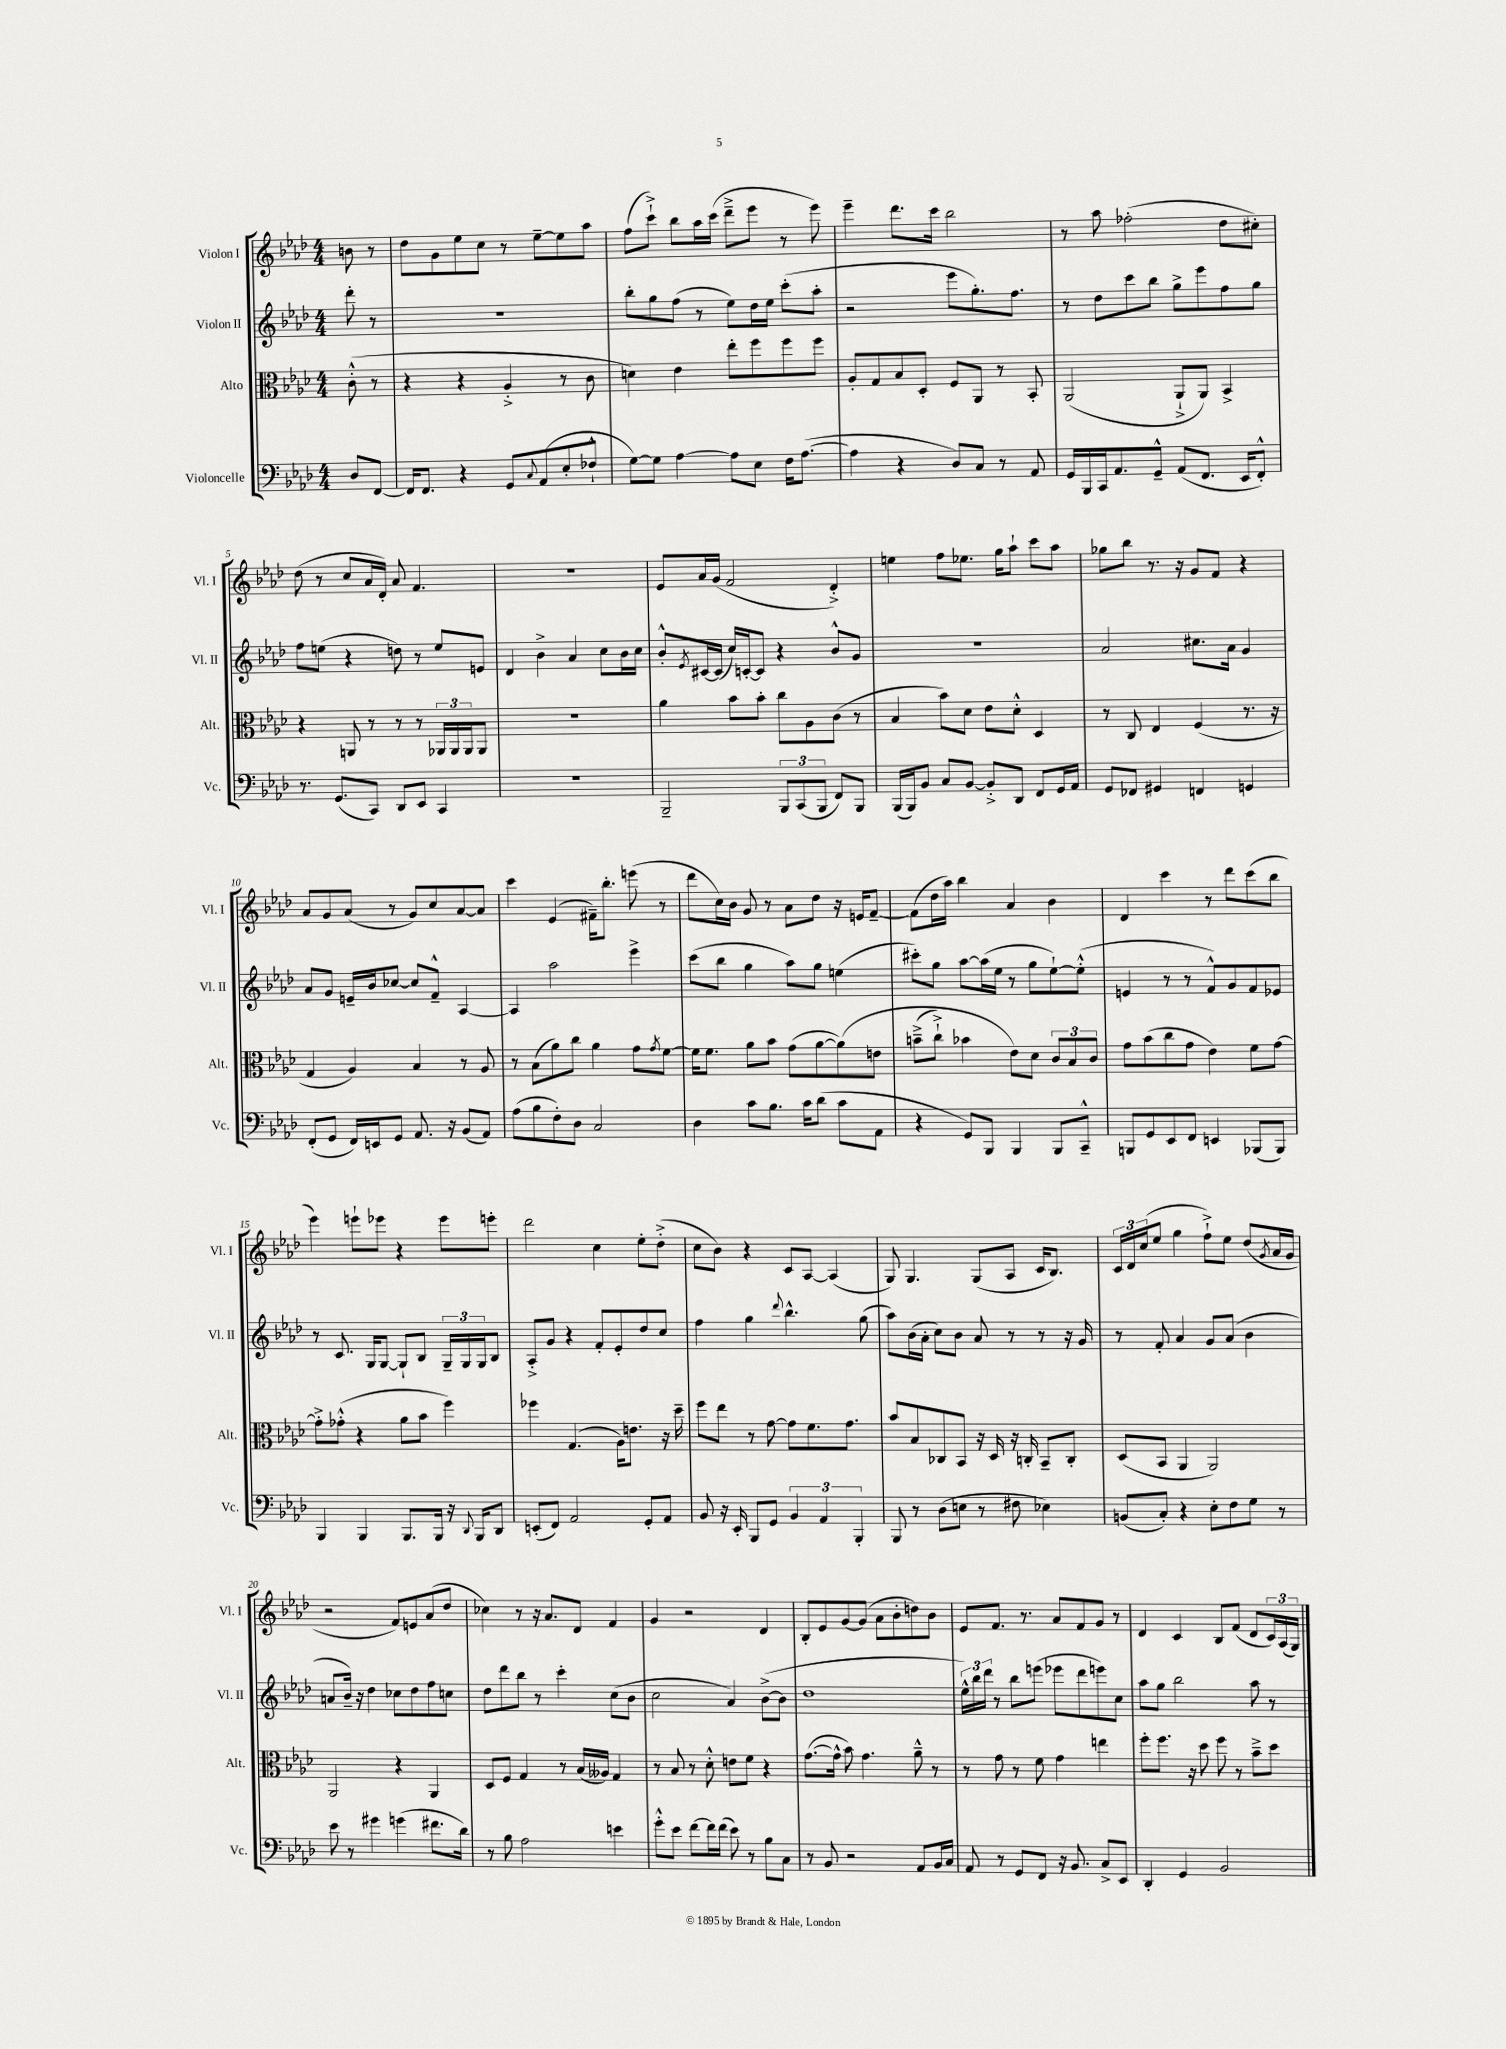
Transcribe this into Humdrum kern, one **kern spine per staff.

**kern	**kern	**kern	**kern
*staff4	*staff3	*staff2	*staff1
*clefF4	*clefC3	*clefG2	*clefG2
*k[b-e-a-d-]	*k[b-e-a-d-]	*k[b-e-a-d-]	*k[b-e-a-d-]
*M4/4	*M4/4	*M4/4	*M4/4
8D-	(8c'^^	8ddd-'	8b
[8FF	8r	8r	8r
=	=	=	=
16FF]	4r	1r	8dd-
8.FF	.	.	.
.	.	.	8g
4r	4r	.	8ee-
.	.	.	8cc
8GG	4A-'^	.	8r
8qqC	.	.	.
(8AA-	.	.	[8ee-~
8E-'	8r	.	8ee-]
8F-`^^	8c	.	8aa-
=	=	=	=
[8G)	4d)	8bb-'	(8ff
8G]	.	8gg	8ccc`^)
[4A-	4e-	(8ff	8bb-
.	.	8r	16aa-
.	.	.	(16ccc
8A-]	8ee-'	8ee-)	8ddd-~^
8E-	8ff	16dd-	8eee-
.	.	16ee-	.
16F	8ff	(8ccc'	8r
([8.A-	.	.	.
.	8ff	8aa-'	8eee-)
=	=	=	=
4A-]	8A-'	2r	4eee-~
.	8G	.	.
4r	8B-	.	8.ddd-
.	8D-'	.	.
.	.	.	16ccc
8D-)	8F	8eee-	2bb-
8C	8AA-	8.gg')	.
8r	8r	.	.
.	.	8.ff	.
8AA-	8BB-'	.	.
=	=	=	=
16GG	(2AA-	8r	8r
16BBB-	.	.	.
16CC	.	8dd-	8aa-
8.AA-	.	.	.
.	.	8ccc	(2ff-'
8GG~^^	.	8bb-	.
(8AA-	8AA-`^	8gg^	.
8.FF	8AA-)	8eee-	.
.	4BB-^	8ff	8dd-
16EE-	.	.	.
8FF'^^)	.	8gg	8cc#')
=	=	=	=
8.r	4r	8ff	(8dd-
.	.	(8ee	8r
(8.GG	.	.	.
.	8AA	4r	8cc
8CC)	8r	.	16a-
.	.	.	16d-')
8DD-	8r	8dd)	8a-
8EE-	8r	8r	4.f
4CC	24AA-	8ee	.
.	24AA-	.	.
.	24AA-	.	.
.	8AA-	8e	.
=	=	=	=
1r	1r	4d-	1r
.	.	4b-^	.
.	.	4a-	.
.	.	8cc	.
.	.	16b-	.
.	.	16cc	.
=	=	=	=
2BBB-~	4a-	8b-'^^	8e-
.	.	8qe-	.
.	.	[16c#	16a-
.	.	(16c#]	(16g
.	8b-	16cc)	2f
.	.	[16c'	.
.	8b-'	8c]	.
12BBB-	8cc	4r	.
(12CC	.	.	.
.	8A-	.	.
12BBB-	.	.	.
8FF)	(8c	8b-^^	4d-'^)
8BBB-	8r	8g	.
=	=	=	=
(16BBB-	4B-	1r	4ee
16BBB-)	.	.	.
8BB-	.	.	.
8C	8b-)	.	8ff
[8BB-	8d-	.	8.ee-
8BB-'^]	8e-	.	.
.	.	.	16gg
8DD-	8d-'^^	.	8aa-`
8FF	4D-	.	8ccc
16GG	.	.	8aa-
16AA-	.	.	.
=	=	=	=
8GG	8r	2a-	8gg-
8FF-	8C	.	8bb-
4GG#	4E-	.	8.r
.	.	.	16r
4FF	(4F	8.cc#	8g
.	.	.	8f
.	.	16a-	.
4GG	8.r	4g	4r
.	16r	.	.
=	=	=	=
(8FF'	4G	8a-	8a-
8GG	.	8g	8g
16FF)	4A-)	16e~	(8a-
16EE	.	16b-	.
8GG	.	[8cc-	8r
8.AA-	4B-	8cc-]	8g)
.	.	8f~^^	8cc
16r	.	.	.
(8BB-	8r	[4A-	[8a-
8AA-)	8A-	.	8a-]
=	=	=	=
(8A-	8r	4A-]	4ccc
8B-	(8B-	.	.
8F')	8a-)	2aa-	(4e-
8D-	8cc	.	.
2C	4a-	.	16f#~)
.	.	.	8.bb-'
.	8g	4eee-^	(8eee
.	8qg	.	.
.	[8f	.	8r
=	=	=	=
4D-	16f]	(8ccc	8ddd-
.	8.f	.	.
.	.	8bb-	16cc)
.	.	.	16b-
8c	8a-	4gg	8g
8.B-	8b-	.	8r
.	(8g	8aa-)	8a-
16c	.	.	.
(8d-	[8a-	8gg	8dd-
8c	&(8a-])	(4ee	16r
.	.	.	16e
8AA-	8e	.	[8f~
=	=	=	=
4r	(8b~^	8ccc#')	(8f]
.	8cc`^)	8gg	16dd-
.	.	.	16aa-)
8GG)	4b-	[8aa-	4bb-
8BBB-	.	(16aa-]	.
.	.	16ee-	.
4BBB-	8e-&)	8r	4a-
.	8d-	8gg	.
8BBB-	12c	[8ee-`)	4b-
.	12B-	.	.
8CC~^^	.	(8ee-'^^]	.
.	12c	.	.
=	=	=	=
8BBB	8g	4e	4d-
8GG	(8b-	.	.
8EE-	8cc	8r	4ccc
8FF	8g	8r	.
4EE	4e-)	8f^^)	8r
.	.	8g	8ddd-
(8BBB-	8f	8f	(8ccc
8BBB-)	[8g	8e-	8bb-
=	=	=	=
4BBB-	8g'^]	8r	4eee-)
.	(8g-'^^	8.c	.
4BBB-	4r	.	8eee`
.	.	16G	.
.	.	[8G	8eee-
8.BBB-	8a-	8G`]	4r
.	8b-	8B-	.
16BBB-	.	.	.
16r	4ff)	24G~	8eee-
.	.	24G	.
8qqDD-	.	.	.
16BBB-	.	.	.
.	.	24G	.
8DD-	.	8B-	8eee'
=	=	=	=
(8EE'	4ff-	8A-'^	2ddd-
8FF)	.	8g	.
2AA-	(4.G	4r	.
.	.	8f'	4cc
.	16A-)	8e-'	.
.	8.e	.	.
8GG'	.	8dd-	8ee-'
8AA-	16r	8cc	(8dd-'^
.	16dd-~	.	.
=	=	=	=
8BB-	8ff	4ff	8cc
16r	8ee-	.	8b-)
16EE-'	.	.	.
8BBB-	8r	4gg	4r
8GG	[8g	.	.
.	.	8qqddd-	.
6BB-	8g]	4.bb-^^	8c
.	8.f	.	[8A-
6AA-	.	.	.
.	.	.	(4A-]
.	8.g	.	.
6BBB-'	.	.	.
.	.	(8gg	.
=	=	=	=
8BBB-	8b-	8aa-)	8G)
8r	8B-	(16b-	4.G
.	.	16a-'	.
(8D-	8C-	8cc)	.
8E	8BB-	8b-	.
8r	16r	8a-	(8G
.	16D-	.	.
8F#	16r	8r	8A-
.	16C'	.	.
4E-)	8BB-~	8r	16c
.	.	.	8.B-)
.	8C'	16r	.
.	.	16g	.
=	=	=	=
(8BB	(8D-	8r	24c
.	.	.	24d-
.	.	.	(24cc
8C')	8BB-	8f'	8ee-
4r	4AA-	4a-	4gg
8E-'	2AA-)	8g	8ff`^)
8F	.	(8a-	8ee-
8G	.	4b-	(8dd-
.	.	.	8qg
8r	.	.	16a-
.	.	.	16g
=	=	=	=
8e-	2AA-	8a	2r
8r	.	16b-~)	.
.	.	16r	.
4g#	.	4dd-	.
(4g	4r	8cc-	8f)
.	.	8dd-	8e
8.f#	4AA-	8ff	(8a-
.	.	8cc	8dd-
16d-)	.	.	.
=	=	=	=
8r	8D-	8dd-	4cc-)
8B-	8F	8ddd-	.
2A-	4G	8bb-	8r
.	.	8r	16r
.	.	.	8.a-
.	8r	4ccc'	.
.	(16B-	.	8d-
.	16A--)	.	.
4e	4G	(8cc	4f
.	.	8b-	.
=	=	=	=
8g'^^	8r	2cc	4g
8e-	8B-	.	.
[8f	8r	.	2r
16f]	8d-'^^	.	.
(16f	.	.	.
8e-)	8e	4a-)	.
8r	8f	.	.
8B-	4r	([8b-^	4d-
8C	.	8b-]	.
=	=	=	=
8r	([8.g	1dd-	8B-'
8BB-	.	.	8e-
.	16g^^]	.	.
2r	8b-)	.	[8g
.	4.g	.	(8g]
.	.	.	8a-
.	.	.	8b-'
8AA-	8a-~^^	.	8dd)
16BB-	8r	.	8b-
16C	.	.	.
=	=	=	=
8AA-	8r	24ee-^^)	8e-
.	.	24bb-	.
.	.	24ddd-	.
8r	8g	8r	8.f
8GG	8r	8bb-	.
.	.	.	8.r
8FF	8f	(8eee	.
16r	4g	8eee-	8a-
8.BB-	.	.	.
.	.	8ddd-	8f
8C^	4ee	8eee)	8g
8EE-	.	8cc	8r
=	=	=	=
4DD-'	8ff'	8aa-	4d-
.	8.ff	8gg	.
4GG	.	2bb-	4c
.	16r	.	.
.	8dd-	.	.
2BB-	8ff	.	8B-
.	8r	.	(8f
.	8b-~^	8aa-	8d-
.	8dd-	8r	24c)
.	.	.	(24A-
.	.	.	24G)
==	==	==	==
*-	*-	*-	*-
